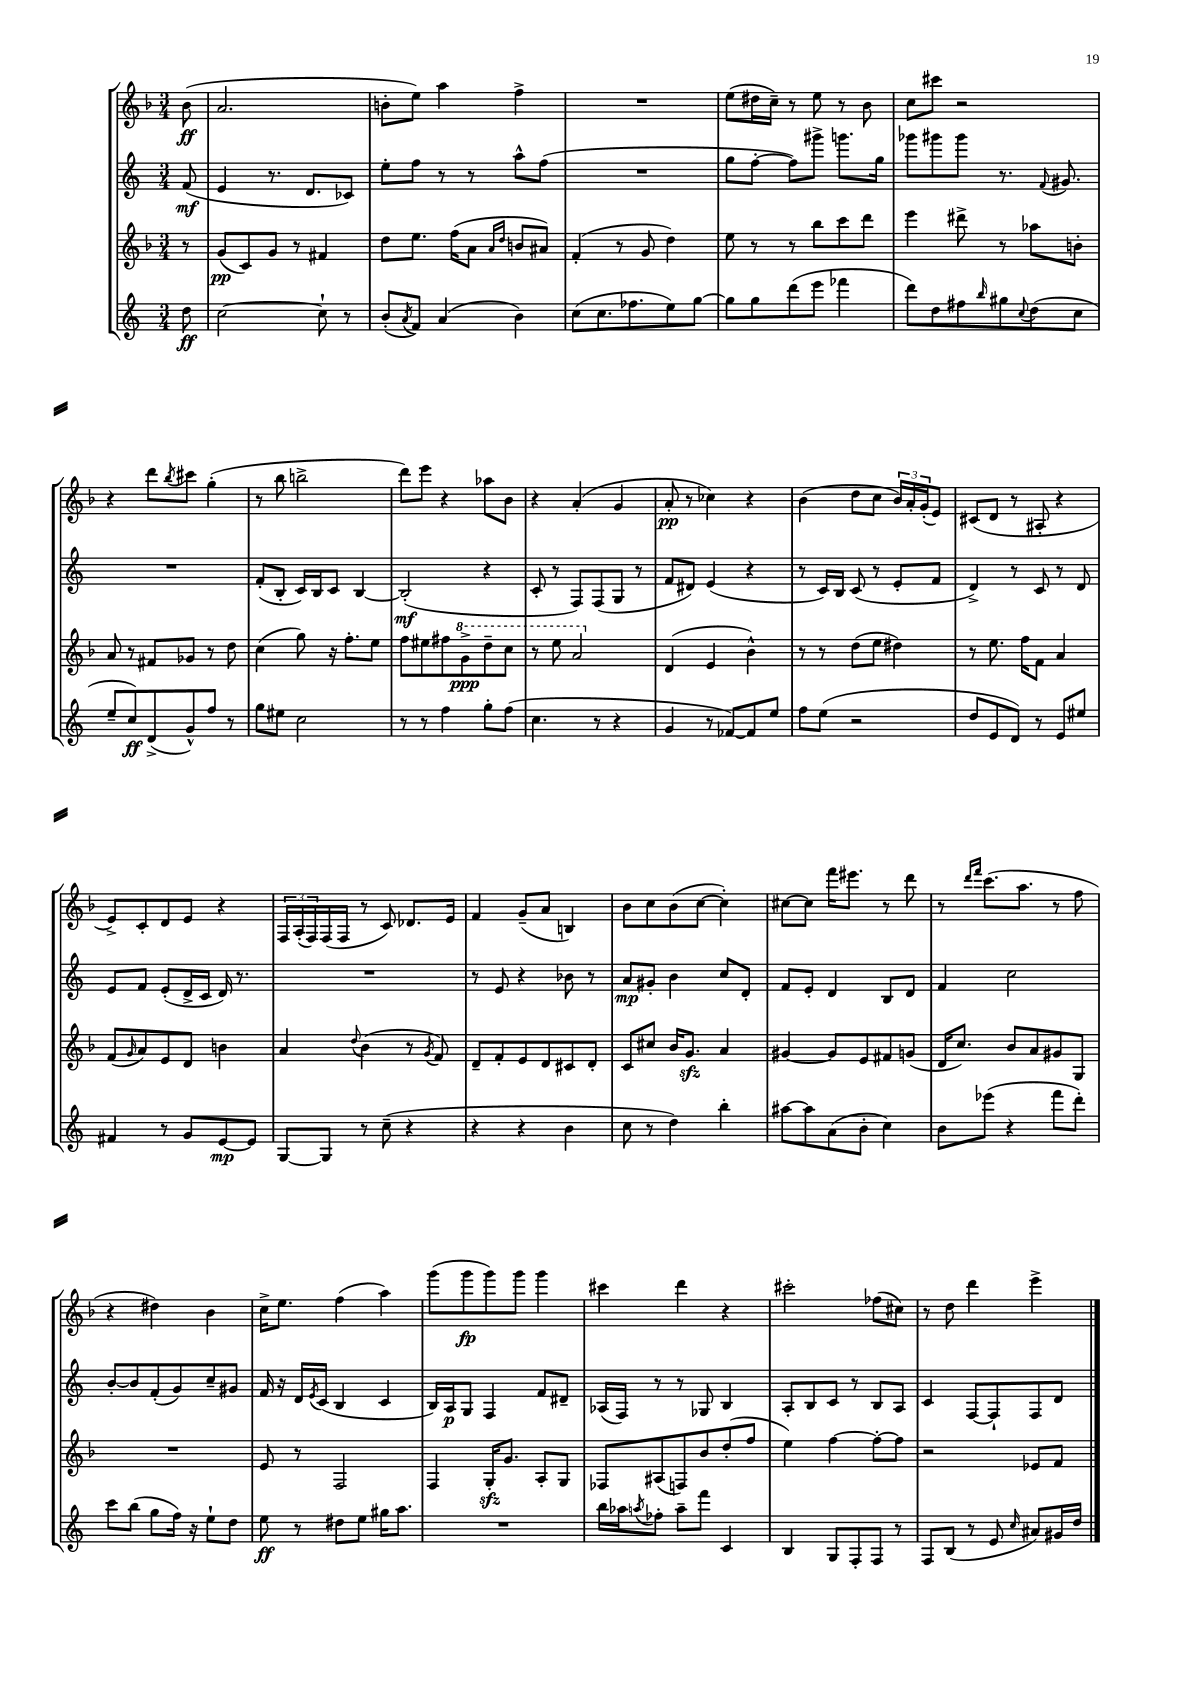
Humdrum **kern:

**kern	**dynam	**kern	**dynam	**kern	**dynam	**kern	**dynam
*part4	*part4	*part3	*part3	*part2	*part2	*part1	*part1
*staff4	*staff4	*staff3	*staff3	*staff2	*staff2	*staff1	*staff1
*clefG2	*	*clefG2	*	*clefG2	*	*clefG2	*
*k[]	*	*k[b-]	*	*k[]	*	*k[b-]	*
*M3/4	*	*M3/4	*	*M3/4	*	*M3/4	*
=	=	=	=	=	=	=	=
8dd\	ff	8r	.	(8f/	mf	(8b-\	ff
=1	=1	=1	=1	=1	=1	=1	=1
[2cc\	.	(8g/L	pp	4e/	.	2.a/	.
.	.	8c/)	.	.	.	.	.
.	.	8g/J	.	8.r	.	.	.
.	.	8r	.	.	.	.	.
.	.	.	.	8.d/L	.	.	.
8cc`\]	.	4f#X/	.	.	.	.	.
8r	.	.	.	8c-X/J)	.	.	.
=2	=2	=2	=2	=2	=2	=2	=2
(8b'/L	.	8dd\L	.	8ee'\L	.	8bn'\L	.
8qa/	.	.	.	.	.	.	.
8f/J)	.	8.ee\J	.	8ff\J	.	8ee\J)	.
(4a/	.	.	.	8r	.	4aa\	.
.	.	(16ff\KL	.	.	.	.	.
.	.	8a\J	.	8r	.	.	.
.	.	16qqa/LL	.	.	.	.	.
.	.	16qqdd/JJ	.	.	.	.	.
4b\)	.	8bn/L	.	8aa^^\L	.	4ff^\	.
.	.	8a#X/J)	.	(8ff\J	.	.	.
=3	=3	=3	=3	=3	=3	=3	=3
(8cc\L	.	(4f'/	.	2.r	.	2.r	.
8.cc\	.	.	.	.	.	.	.
.	.	8r	.	.	.	.	.
8.ff-X\	.	.	.	.	.	.	.
.	.	8g/	.	.	.	.	.
8ee\)	.	4dd\)	.	.	.	.	.
[8gg\J	.	.	.	.	.	.	.
=4	=4	=4	=4	=4	=4	=4	=4
8gg\L]	.	8ee\	.	8gg\L	.	(8ee\L	.
8gg\	.	8r	.	[8ff'\J	.	16dd#X\L	.
.	.	.	.	.	.	16cc~\JJ)	.
(8ddd\	.	8r	.	8ff\L])	.	8r	.
8eee\J	.	8bb-\L	.	8ggg#X^\J	.	8ee\	.
4fff-X\	.	8ccc\	.	8.gggn\L	.	8r	.
.	.	8ddd\J	.	.	.	8b-\	.
.	.	.	.	16gg\Jk	.	.	.
=5	=5	=5	=5	=5	=5	=5	=5
8ddd\L)	.	4eee\	.	8ggg-X\L	.	8cc\L	.
8dd\	.	.	.	8ggg#X\	.	8ccc#X\J	.
8ff#X\	.	8ddd#X^\	.	8ggg#\J	.	2r	.
16qqbb/	.	.	.	.	.	.	.
8gg#X\	.	8r	.	8.r	.	.	.
8qqcc/	.	.	.	.	.	.	.
(8dd\	.	8aa-X\L	.	.	.	.	.
.	.	.	.	8qqf/	.	.	.
.	.	.	.	8.g#X/	.	.	.
8cc\J	.	8bn'\J	.	.	.	.	.
!!LO:LB:g=z
=6	=6	=6	=6	=6	=6	=6	=6
8ee~/L	.	8a/	.	2.r	.	4r	.
8cc/)	ff	8r	.	.	.	.	.
(8d^/	.	8f#X/L	.	.	.	8ddd\L	.
.	.	.	.	.	.	8qbb-/	.
8g^^/)	.	8g-X/J	.	.	.	8ccc#X\J	.
8ff/J	.	8r	.	.	.	(4gg'\	.
8r	.	8dd\	.	.	.	.	.
=7	=7	=7	=7	=7	=7	=7	=7
8gg\L	.	(4cc\	.	(8f'/L	.	8r	.
8ee#X\J	.	.	.	8B'/J	.	8bb-\	.
2cc\	.	8gg\)	.	16c/LL)	.	2bbn^\	.
.	.	.	.	16B/J	.	.	.
.	.	16r	.	8c/J	.	.	.
.	.	8.ff'\L	.	.	.	.	.
.	.	.	.	[4B/	.	.	.
.	.	8ee\J	.	.	.	.	.
=8	=8	=8	=8	=8	=8	=8	=8
8r	.	8ff\L	.	(2B'/]	mf	8ddd\L)	.
8r	.	8ee#X\	.	.	.	8eee\J	.
4ff\	.	8ff#X\	.	.	.	4r	.
*	*	*8va	*	*	*	*	*
.	.	8gg^\	ppp	.	.	.	.
8gg'\L	.	8ddd~\	.	4r	.	8aa-X\L	.
(8ff\J	.	8ccc\J	.	.	.	8b-\J	.
=9	=9	=9	=9	=9	=9	=9	=9
4.cc\	.	8r	.	8c'/	.	4r	.
.	.	8eee\	.	8r	.	.	.
.	.	2aa/	.	8F/L)	.	(4a'/	.
8r	.	.	.	(8F/	.	.	.
4r	.	.	.	8G/J	.	4g/	.
.	.	.	.	8r	.	.	.
=10	=10	=10	=10	=10	=10	=10	=10
*	*	*X8va	*	*	*	*	*
4g/	.	(4d/	.	8f/L	.	8a'/	pp
.	.	.	.	8d#X/J)	.	8r	.
8r	.	4e/	.	(4e/	.	4cc-X\)	.
[8f-X/L)	.	.	.	.	.	.	.
8f-/]	.	4b-^^\)	.	4r	.	4r	.
8ee/J	.	.	.	.	.	.	.
=11	=11	=11	=11	=11	=11	=11	=11
8ff\L	.	8r	.	8r	.	(4b-\	.
(8ee\J	.	8r	.	16c/LL)	.	.	.
.	.	.	.	16B/JJ	.	.	.
2r	.	(8dd\L	.	(8c/	.	8dd\L	.
.	.	8ee\J	.	8r	.	8cc\J	.
.	.	4dd#X\)	.	8e'/L	.	24b-/LL)	.
.	.	.	.	.	.	24a'/	.
.	.	.	.	.	.	(24g'/J	.
.	.	.	.	8f/J	.	8e/J)	.
=12	=12	=12	=12	=12	=12	=12	=12
8dd/L	.	8r	.	4d^/)	.	(8c#X/L	.
8e/	.	8.ee\	.	.	.	8d/J	.
8d/J)	.	.	.	8r	.	8r	.
.	.	16ff\KL	.	.	.	.	.
8r	.	8f\J	.	8c/	.	8A#X'/	.
8e/L	.	4a/	.	8r	.	4r	.
8ee#X/J	.	.	.	8d/	.	.	.
!!LO:LB:g=z
=13	=13	=13	=13	=13	=13	=13	=13
4f#X/	.	(8f/L	.	8e/L	.	8e^/L)	.
.	.	16qqg/	.	.	.	.	.
.	.	8a/)	.	8f/J	.	8c'/	.
8r	.	8e/	.	(8e'/L	.	8d/	.
8g/L	.	8d/J	.	16d^/L	.	8e/J	.
.	.	.	.	16c/JJ	.	.	.
[8e/	mp	4bn\	.	16d/)	.	4r	.
.	.	.	.	8.r	.	.	.
8e/J]	.	.	.	.	.	.	.
=14	=14	=14	=14	=14	=14	=14	=14
[8G/L	.	4a/	.	2.r	.	24F/LL	.
.	.	.	.	.	.	(24A'/	.
.	.	.	.	.	.	24F/)	.
8G/J]	.	.	.	.	.	(16F/	.
.	.	.	.	.	.	16F/JJ	.
.	.	8qqdd/	.	.	.	.	.
8r	.	(4b-\	.	.	.	8r	.
(8cc~\	.	.	.	.	.	8c/)	.
4r	.	8r	.	.	.	8.d-X/L	.
.	.	8qg/	.	.	.	.	.
.	.	8f/)	.	.	.	.	.
.	.	.	.	.	.	16e/Jk	.
=15	=15	=15	=15	=15	=15	=15	=15
4r	.	8d~/L	.	8r	.	4f/	.
.	.	8f'/	.	8e/	.	.	.
4r	.	8e/	.	4r	.	(8g~/L	.
.	.	8d/	.	.	.	8a/J	.
4b\	.	8c#X/	.	8b-X\	.	4Bn/)	.
.	.	8d'/J	.	8r	.	.	.
=16	=16	=16	=16	=16	=16	=16	=16
8cc\	.	8c/L	.	8a/L	mp	8b-\L	.
8r	.	8cc#X/J	.	8g#X'/J	.	8cc\	.
4dd\)	.	16b-/KL	.	4b\	.	(8b-\	.
.	.	8.gzz/J	.	.	.	.	.
.	.	.	.	.	.	[8cc\J	.
4bb'\	.	4a/	.	8cc/L	.	4cc'\])	.
.	.	.	.	8d'/J	.	.	.
=17	=17	=17	=17	=17	=17	=17	=17
[8aa#X\L	.	[4g#X/	.	8f/L	.	[8cc#X\L	.
8aa#\]	.	.	.	8e'/J	.	8cc#\J]	.
(8a\	.	8g#/L]	.	4d/	.	16fff\KL	.
.	.	.	.	.	.	8.eee#X\J	.
8b'\J	.	8e/	.	.	.	.	.
4cc\)	.	8f#X/	.	8B/L	.	8r	.
.	.	(8gn/J	.	8d/J	.	8ddd\	.
=18	=18	=18	=18	=18	=18	=18	=18
8b\L	.	16d/KL	.	4f/	.	8r	.
.	.	8.cc/J)	.	.	.	.	.
.	.	.	.	.	.	16qqddd/LL	.
.	.	.	.	.	.	16qqfff/JJ	.
(8eee-X\J	.	.	.	.	.	(8.ccc\L	.
4r	.	8b-/L	.	2cc\	.	.	.
.	.	.	.	.	.	8.aa\J	.
.	.	8a/	.	.	.	.	.
8fff\L	.	8g#X/	.	.	.	8r	.
8ddd'\J)	.	8G/J	.	.	.	8ff\	.
!!LO:LB:g=z
=19	=19	=19	=19	=19	=19	=19	=19
8ccc\L	.	2.r	.	[8b'/L	.	4r	.
(8bb\J	.	.	.	8b/]	.	.	.
8gg\L	.	.	.	(8f'/	.	4dd#X\)	.
16ff\Jk)	.	.	.	8g/)	.	.	.
16r	.	.	.	.	.	.	.
8ee`\L	.	.	.	8cc~/	.	4b-\	.
8dd\J	.	.	.	8g#X/J	.	.	.
=20	=20	=20	=20	=20	=20	=20	=20
8ee\	ff	8e/	.	16f/	.	16cc^\KL	.
.	.	.	.	16r	.	8.ee\J	.
8r	.	8r	.	16d/LL	.	.	.
.	.	.	.	8qe/	.	.	.
.	.	.	.	(16c/JJ	.	.	.
8dd#X\L	.	2F/	.	4B/	.	(4ff\	.
8ee\J	.	.	.	.	.	.	.
16gg#X\KL	.	.	.	4c/	.	4aa\)	.
8.aa\J	.	.	.	.	.	.	.
=21	=21	=21	=21	=21	=21	=21	=21
2.r	.	4F/	.	16B/LL)	.	(8ggg\L	.
.	.	.	.	16A/J	p	.	.
.	.	.	.	8G/J	.	8ggg\	fp
.	.	16Gzz'/KL	.	4F/	.	8ggg\)	.
.	.	8.g/J	.	.	.	.	.
.	.	.	.	.	.	8ggg\J	.
.	.	8A'/L	.	8f/L	.	4ggg\	.
.	.	8G/J	.	8d#X~/J	.	.	.
=22	=22	=22	=22	=22	=22	=22	=22
16bb\LL	.	8F-X/L	.	(16A-X/LL	.	4ccc#X\	.
16aa-X\J	.	.	.	16F/JJ)	.	.	.
8qaan/	.	.	.	.	.	.	.
8ff-X'\J	.	(8A#X/	.	8r	.	.	.
8aa~\L	.	8Fn/)	.	8r	.	4ddd\	.
8fff\J	.	8b-/	.	8G-X/	.	.	.
4c/	.	(8dd'/	.	4B/	.	4r	.
.	.	8ff/J	.	.	.	.	.
=23	=23	=23	=23	=23	=23	=23	=23
4B/	.	4ee\)	.	8A'/L	.	2ccc#X'\	.
.	.	.	.	8B/	.	.	.
8G/L	.	[4ff\	.	8c/J	.	.	.
8F'/	.	.	.	8r	.	.	.
8F/J	.	8ff'\L_	.	8B/L	.	(8ff-X\L	.
8r	.	8ff\J]	.	8A/J	.	8cc#X\J)	.
=24	=24	=24	=24	=24	=24	=24	=24
8F/L	.	2r	.	4c/	.	8r	.
(8B/J	.	.	.	.	.	8dd\	.
8r	.	.	.	[8F/L	.	4ddd\	.
8e/	.	.	.	8F`/]	.	.	.
16qqcc/	.	.	.	.	.	.	.
8a#X/L)	.	8e-X/L	.	8F/	.	4eee^\	.
16g#X/L	.	8f/J	.	8d/J	.	.	.
16dd/JJ	.	.	.	.	.	.	.
==	==	==	==	==	==	==	==
*-	*-	*-	*-	*-	*-	*-	*-
